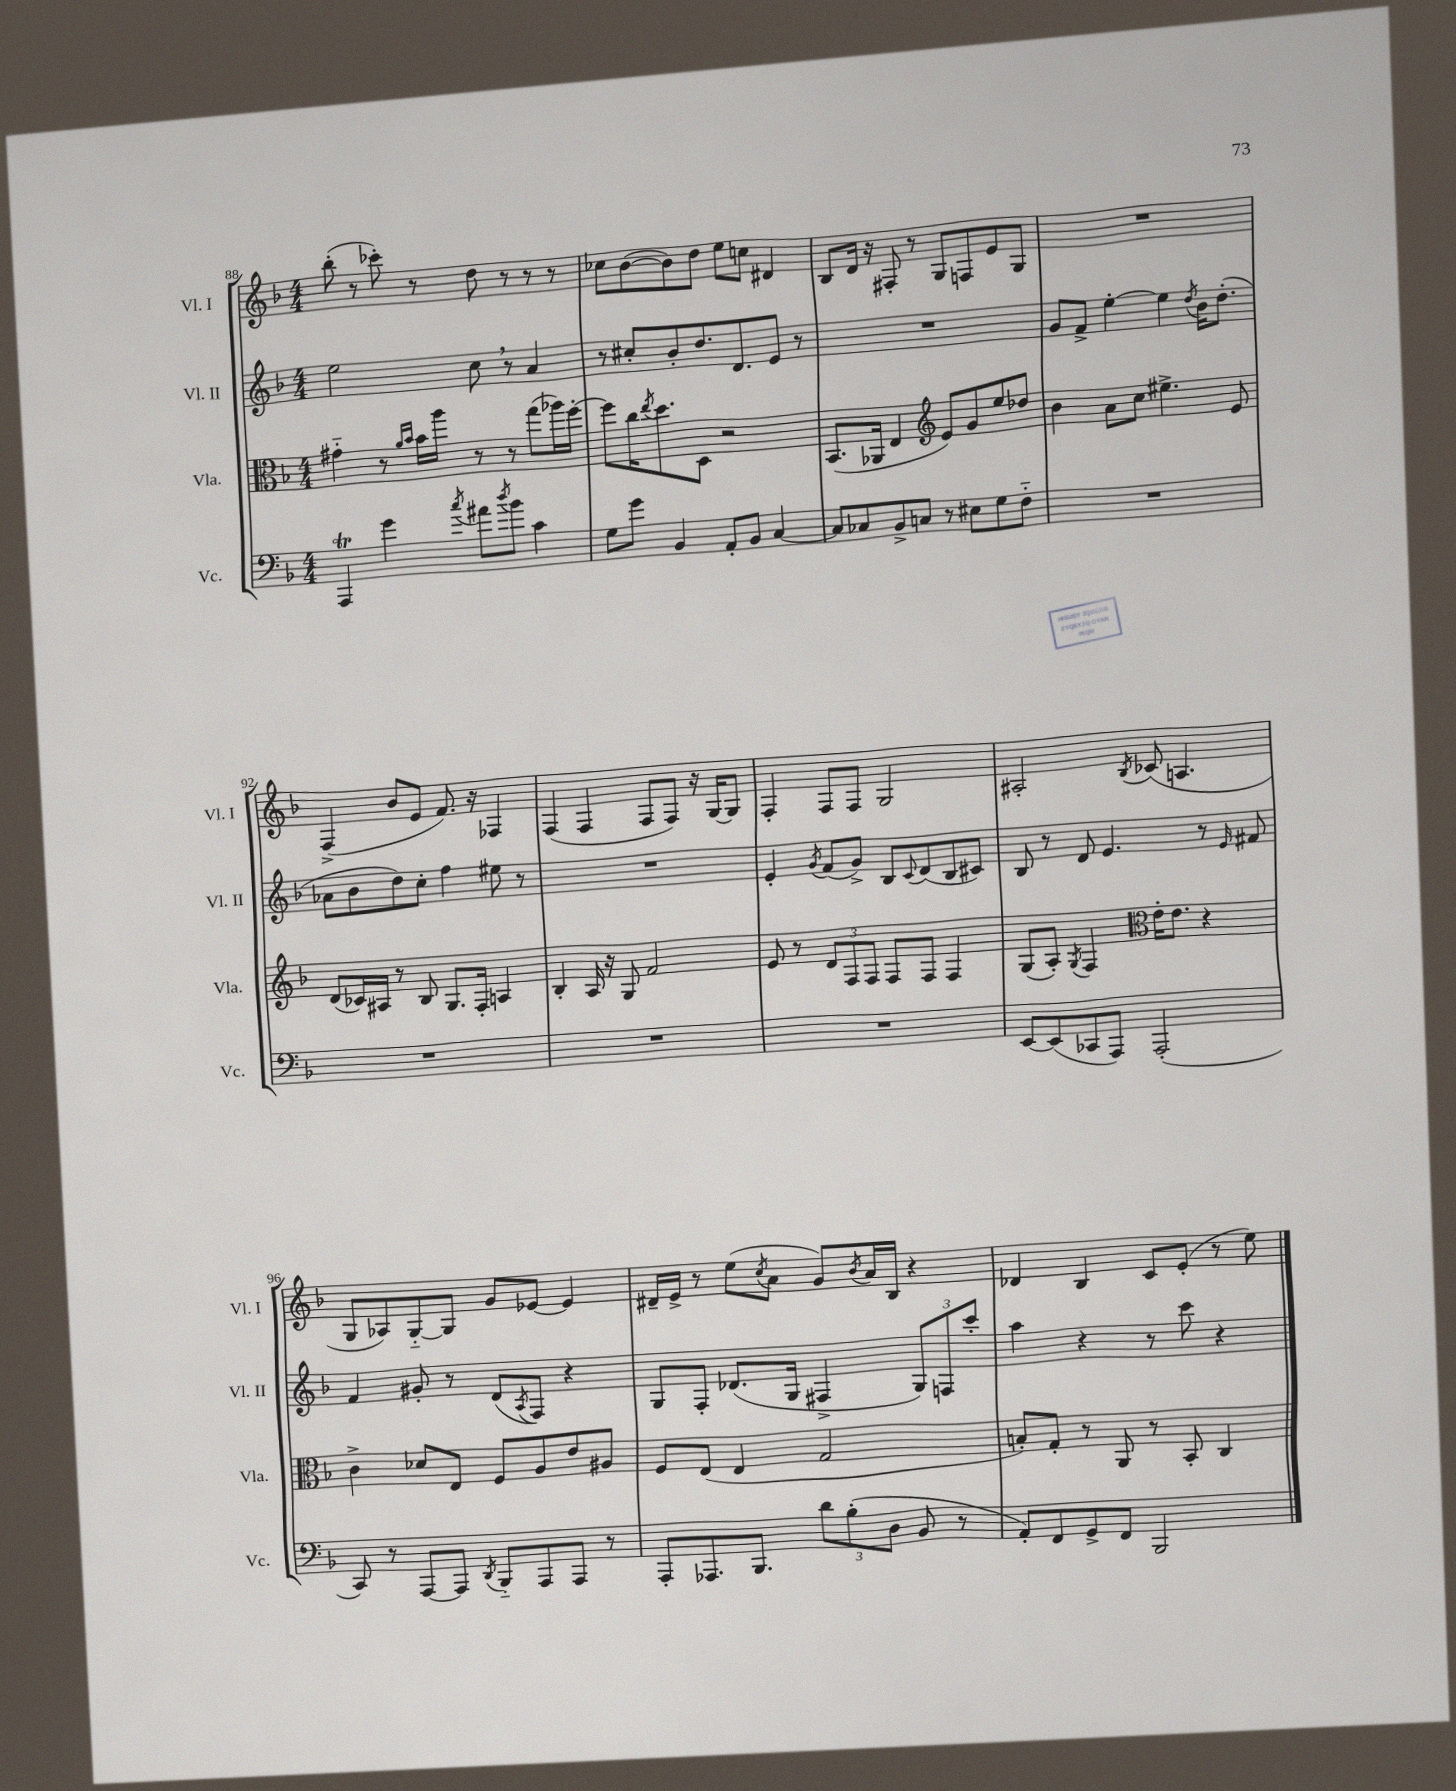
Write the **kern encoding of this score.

**kern	**kern	**kern	**kern
*part4	*part3	*part2	*part1
*staff4	*staff3	*staff2	*staff1
*I"Vc.	*I"Vla.	*I"Vl. II	*I"Vl. I
*I'Vc.	*I'Vla.	*I'Vl. II	*I'Vl. I
*clefF4	*clefC3	*clefG2	*clefG2
*k[b-]	*k[b-]	*k[b-]	*k[b-]
*M4/4	*M4/4	*M4/4	*M4/4
=88	=88	=88	=88
4AAAt/	4g#X\	2ee\	(8bb-'\
.	.	.	8r
4g\	8r	.	8ccc-X'\)
.	16qqa/LL	.	.
.	16qqb-/JJ	.	.
.	16b-\LL	.	8r
.	16aa\JJ	.	.
8qcc/	.	.	.
8a#X\L	8r	8cc,\	8dd\
8qdd/	.	.	.
8b-\J	8r	8r	8r
4c\	(8gg\L	4a/	8r
.	16aa-X\L)	.	8r
.	[16ff'\JJ	.	.
=89	=89	=89	=89
8G\L	8ff\L]	8r	8cc-X\L
8g\J	16cc\K	8cc#X'/L	([8b-\
.	8qee/	.	.
.	8.dd\	.	.
4BB-/	.	8b-'/	8b-\])
.	8D\J	8.dd/	8dd\J
8AA'/L	2r	.	8ee\L
.	.	8.d/	.
8BB-/J	.	.	8ccn\J
[4C/	.	8e/J	4d#X/
.	.	8r	.
=90	=90	=90	=90
8C/L]	(8.BB-/L	1r	8B-/L
8C-X/	.	.	16d/Jk
.	16AA-X/Jk	.	16r
8BB-^/	4E/	.	8F#X'/
8Cn/J	.	.	8r
*	*clefG2	*	*
8r	8e/L)	.	8G/L
8E#X\L	8g/	.	8Fn/
8G\	8ee/	.	8e/
8F\J	8dd-X/J	.	8G/J
=91	=91	=91	=91
1r	4b-\	8g/L	1r
.	.	8f^/J	.
.	8a\L	[4ee'\	.
.	8cc\J	.	.
.	4.ee#X^\	4ee\]	.
.	.	8qdd/	.
.	.	16b-\KL	.
.	.	(8.dd'\J	.
.	8e/	.	.
!!LO:LB:g=z
=92	=92	=92	=92
1r	(8d/L	8a-X\L	(4F^/
.	16c-X/L)	8b-\	.
.	16A#X/JJ	.	.
.	8r	8dd\)	8b-/L
.	8B-/	8cc'\J	8e/J
.	8.G/L	4ff\	8.f/)
.	16F'/Jk	.	16r
.	4An/	8ee#X\	4F-X/
.	.	8r	.
=93	=93	=93	=93
1r	4B-'/	1r	(4F/
.	16A/	.	4F/
.	16r	.	.
.	8G/	.	.
.	2f/	.	8F/L
.	.	.	8F/J)
.	.	.	16r
.	.	.	[16G/KL
.	.	.	8G/J]
=94	=94	=94	=94
1r	8e/	4e'/	4F'/
.	8r	.	.
.	.	8qg/	.
.	12d/L	(8f/L	8F/L
.	12F/	.	.
.	.	8g^/J)	8F/J
.	12F/J	.	.
.	8F/L	8B-/L	2G/
.	.	8qqc/	.
.	8F/J	(8d/	.
.	4F/	8B-/	.
.	.	8c#X/J)	.
=95	=95	=95	=95
[8EE/L	(8G/L	8B-/	2A#X'/
(8EE/]	8A'/J)	8r	.
.	8qG/	.	.
8CC-X/	4F/	8d/	.
8AAA/J)	.	4.e/	.
*	*clefC3	*	*
.	.	.	8qB-/
(2AAA'/	16e'\KL	.	(8c-X/
.	8.e\J	.	.
.	.	.	4.An/
.	4r	8r	.
.	.	16qqe/	.
.	.	8f#X/	.
!!LO:LB:g=z
=96	=96	=96	=96
8CC/)	4c^\	4f/	8G/L
8r	.	.	8A-X/)
[8AAA/L	8d-X/L	8g#X'/	[8G/
8AAA/J]	8E/J	8r	8G/J]
8qDD/	.	.	.
8BBB-/L	8F/L	(8d/L	8g/L
.	.	8qA/	.
8AAA/	8A/	8F/J)	[8e-X/J
8AAA/J	8e/	4r	4e-/]
8r	8A#X/J	.	.
=97	=97	=97	=97
8AAA'/L	8F/L	8G/L	16d#X~/LL
.	.	.	16e^/JJ
8.AAA-X/	(8E/J	8F'/J	8r
.	4E/	(8.d-X/L	(8ee\L
8.BBB-/J	.	.	.
.	.	.	8qcc/
.	.	.	8a\J
.	.	16G/Jk	.
12d\L	2G/	4F#X^/	8g/L)
(12B-'\	.	.	.
.	.	.	8qb-/
.	.	.	16a/L
12D\J	.	.	.
.	.	.	16B-/JJ
8BB-/	.	12G/L)	4r
.	.	12Fn/	.
8r	.	.	.
.	.	12ccc'/J	.
=98	=98	=98	=98
8AA'/L)	8Bn'/L)	4aa\	4d-X/
8FF/	8G'/J	.	.
8GG^/	8r	4r	4B-/
8FF/J	8AA/	.	.
2BBB-/	8r	8r	8c/L
.	8BB-'/	8ccc\	(8e'/J
.	4C/	4r	8r
.	.	.	8ee\)
==	==	==	==
*-	*-	*-	*-
